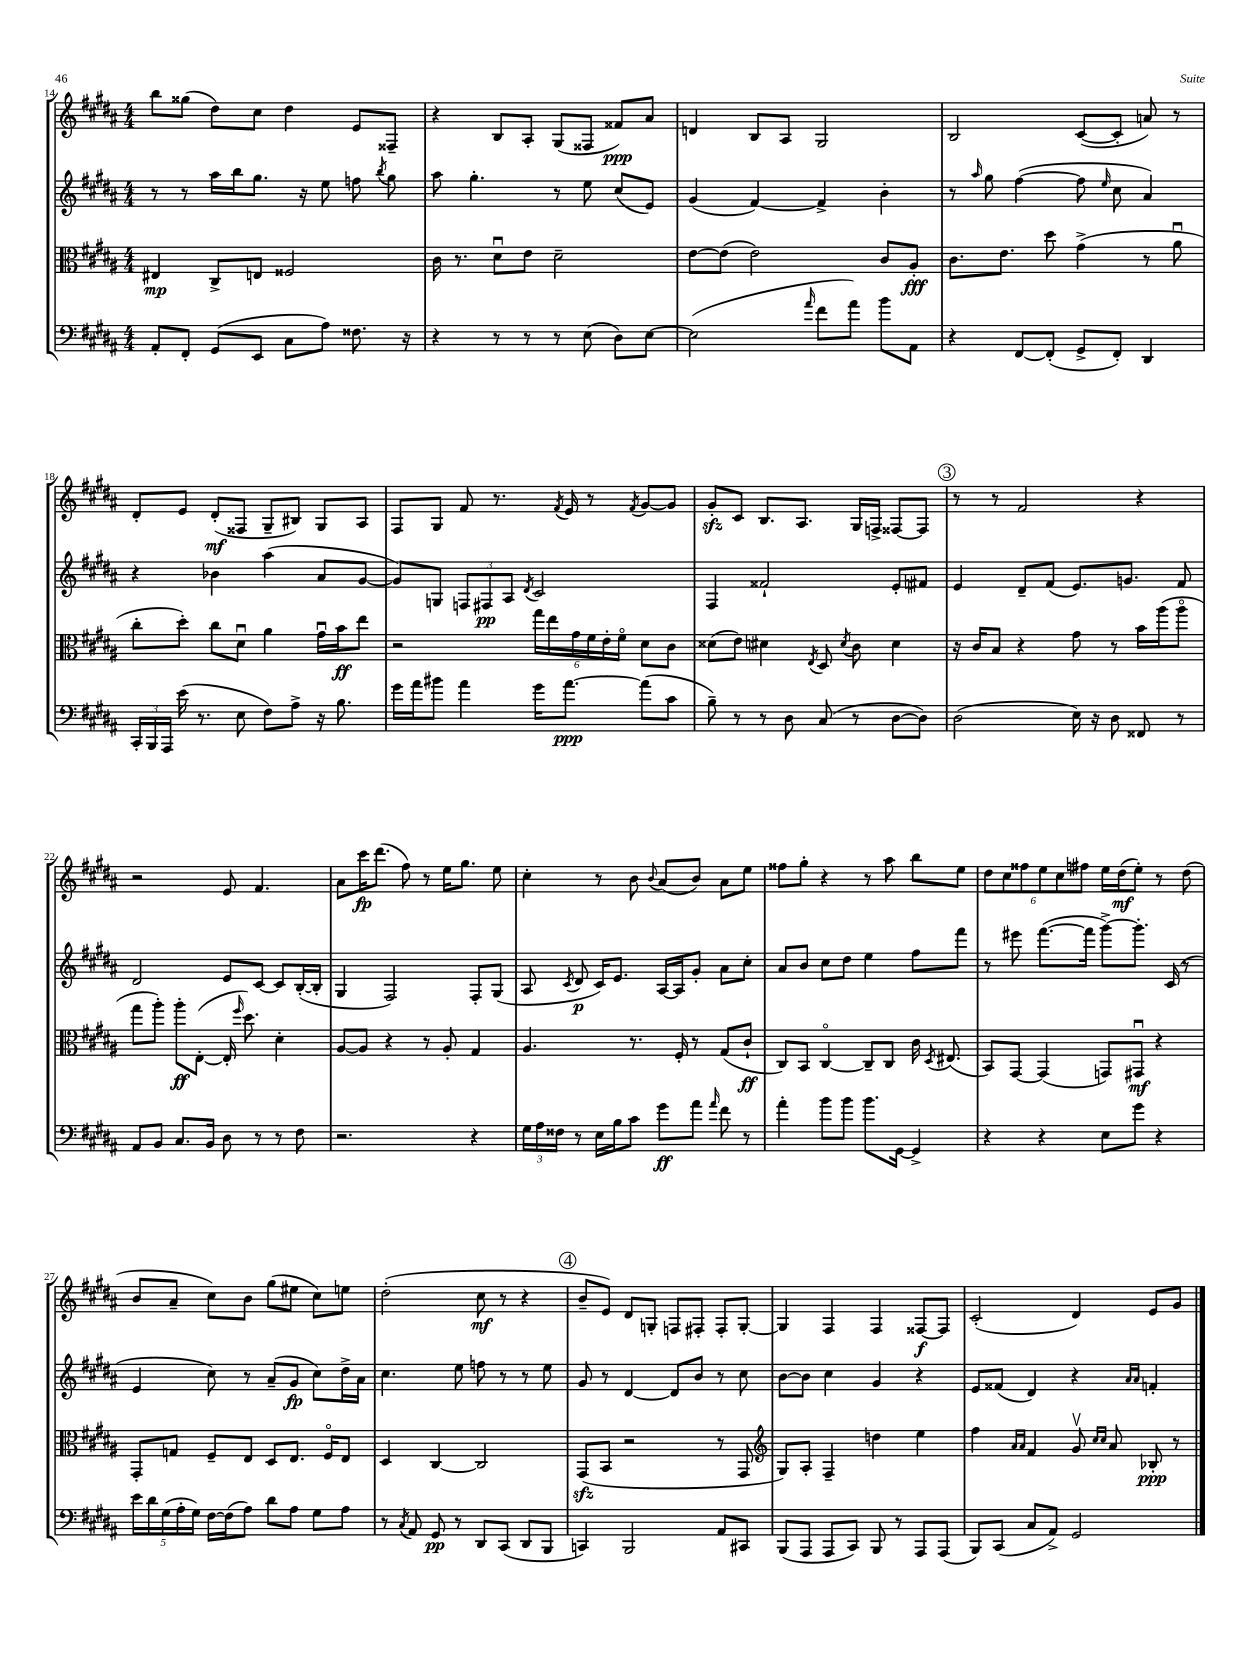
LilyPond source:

<<
\new StaffGroup <<
\new Staff = "s0" {
    \clef treble \key b \major \numericTimeSignature \time 4/4
    \autoBeamOff b''8[ gisis''8]( dis''8[) cis''8] dis''4 e'8[ fisis8]-- |
    r4 b8[ ais8]-. gis8[( fisis8] fisis'8[\ppp) ais'8] |
    d'4 b8[ ais8] gis2 |
    b2 cis'8[~( cis'8]-. a'8) r8 |
    dis'8[-. e'8] dis'8[-.\mf( fisis8] gis8[-- bis8]) gis8[ ais8] |
    fis8[ gis8] fis'8 r8. \acciaccatura { fis'8 } e'16 r8 \acciaccatura { fis'8 } gis'8[~ gis'8] |
    gis'8[-.\sfz cis'8] b8.[ ais8.] gis16[ f16]-> fisis8[~ fisis8] |
    \mark \markup { \circle "3" } r8 r8 fis'2 r4 |
    r2 e'8 fis'4. |
    ais'8[ cis'''16\fp dis'''8.]( fis''8) r8 e''16[ gis''8.] e''8 |
    cis''4-. r8 b'8 \appoggiatura { b'8 } ais'8[( b'8]) ais'8[ e''8] |
    fisis''8[ gis''8]-. r4 r8 ais''8 b''8[ e''8] |
    \tuplet 6/4 { dis''8[ cis''8 fisis''8 e''8 cis''8 fis''8] } e''16[ dis''16\mf( e''8]-.) r8 dis''8( |
    b'8[ ais'8]-- cis''8[) b'8] gis''8[( eis''8] cis''8[) e''8] |
    dis''2-.( cis''8\mf r8 r4 |
    \mark \markup { \circle "4" } b'8[-- e'8]) dis'8[ g8]-. f8[ fis8]-. fis8[-. g8]~-. |
    g4 fis4 fis4 fisis8[~\f fisis8] |
    cis'2-.( dis'4) e'8[ gis'8] \bar "|." |
}
\new Staff = "s1" {
    \clef treble \key b \major \numericTimeSignature \time 4/4
    \autoBeamOff r8 r8 ais''16[ b''16 gis''8.] r16 e''8 f''8 \acciaccatura { b''8 } gis''8 |
    ais''8 gis''4.-. r8 e''8 cis''8[( e'8]) |
    gis'4( fis'4~) fis'4-> b'4-. |
    r8 \grace { ais''16 } gis''8 fis''4~( fis''8 \grace { e''16 } cis''8 ais'4) |
    r4 bes'4 ais''4( ais'8[ gis'8]~ |
    gis'8[) g8] \tuplet 3/2 { f8[ fis8\pp ais8] } \acciaccatura { dis'8 } cis'2 |
    fis4 fisis'2-! e'8[-. fis'8] |
    \mark \markup { \circle "3" } e'4 dis'8[-- fis'8]( e'8.[) g'8.] fis'8 |
    dis'2 e'8[ cis'8]~ cis'8[ b16~-.( b16]-. |
    gis4 fis2) fis8[-. gis8]( |
    ais8 \acciaccatura { cis'8 } dis'8\p cis'16[) e'8.] ais16[~ ais16 gis'8]-. ais'8[ cis''8]-. |
    ais'8[ b'8] cis''8[ dis''8] e''4 fis''8[ fis'''8] |
    r8 eis'''8 fis'''8.[~( fis'''16] gis'''8[~->) gis'''8.]-. cis'16( r8 |
    e'4 cis''8) r8 ais'8[--( gis'8]\fp cis''8[) dis''16-> ais'16] |
    cis''4. e''8 f''8 r8 r8 e''8 |
    \mark \markup { \circle "4" } gis'8 r8 dis'4~ dis'8[ b'8] r8 cis''8 |
    b'8[~ b'8] cis''4 gis'4 r4 |
    e'8[ fisis'8]( dis'4) r4 \grace { ais'16[ ais'16] } f'4-. \bar "|." |
}
\new Staff = "s2" {
    \clef alto \key b \major \numericTimeSignature \time 4/4
    \autoBeamOff eis4\mp cis8[-> e8] fisis2 |
    cis'16 r8. dis'8[\downbow e'8] dis'2-- |
    e'8[~ e'8]( e'2) cis'8[ ais8]-.\fff |
    cis'8.[ e'8.] dis''8 gis'4->( r8 ais'8\downbow |
    cis''8[-. dis''8]-.) cis''8[ dis'8]\downbow ais'4 gis'16[\downbow b'16\ff e''8] |
    r2 \tuplet 6/4 { gis''16[ e''16 gis'16 fis'16 e'16-. fis'16]\flageolet } dis'8[ cis'8] |
    disis'8[( e'8]) dis'4 \acciaccatura { e8 } dis8 \acciaccatura { dis'8 } cis'8 dis'4 |
    \mark \markup { \circle "3" } r16 cis'16[ b8] r4 gis'8 r8 b'16[ ais''16( ais''8]\flageolet |
    gis''8[ ais''8]-.) ais''8[-.\ff e8]~-.( e16-. \grace { fis''16 } dis''8.) dis'4-. |
    ais8[~ ais8] r4 r8 ais8-. gis4 |
    ais4. r8. fis16-. r8 gis8[( cis'8]-!\ff |
    cis8[) b,8] cis4~\flageolet cis8[-- cis8] cis'16 \acciaccatura { dis8 } eis8.( |
    b,8[) gis,8]~ gis,4( g,8[) gis,8]\downbow\mf r4 |
    gis,8[-. g8] fis8[-- e8] dis8[ e8.] fis16[\flageolet e8] |
    dis4 cis4~ cis2 |
    \mark \markup { \circle "4" } gis,8[\sfz( b,8] r2 r8 gis,8 |
    \clef treble gis8[) ais8]-. fis4-- d''4 e''4 |
    fis''4 \grace { ais'16[ ais'16] } fis'4 gis'8\upbow \grace { cis''16[ cis''16] } ais'8 bes8-.\ppp r8 \bar "|." |
}
\new Staff = "s3" {
    \clef bass \key b \major \numericTimeSignature \time 4/4
    \autoBeamOff ais,8[-. fis,8]-. gis,8[( e,8] cis8[ ais8]) fisis8. r16 |
    r4 r8 r8 r8 e8( dis8[) e8]~ |
    e2( \grace { ais'16 } fis'8[ ais'8]) b'8[ ais,8] |
    r4 fis,8[~ fis,8]-.( gis,8[-> fis,8]-.) dis,4 |
    \tuplet 3/2 { cis,16[-. b,,16 ais,,16] } e'16( r8. e8 fis8[) ais8]-> r16 b8. |
    gis'16[ ais'16 bis'8] ais'4 gis'16[ ais'8.]~\ppp ais'8[( cis'8] |
    b8--) r8 r8 dis8 cis8( r8 dis8[~ dis8]) |
    \mark \markup { \circle "3" } dis2( e16) r16 dis8 fisis,8 r8 |
    ais,8[ b,8] cis8.[ b,16] dis8 r8 r8 fis8 |
    r2. r4 |
    \tuplet 3/2 { gis16[ ais16 fisis16] } r8 e16[ b16 cis'8] gis'8[\ff ais'8] \grace { ais'16 } fis'8 r8 |
    ais'4-. b'8[ b'8] b'8.[ gis,16]~ gis,4-> |
    r4 r4 e8[ gis'8] r4 |
    \tuplet 5/4 { e'16[ dis'16 gis16( ais16-. gis16]) } fis16[~ fis16( ais8]) dis'8[ ais8] gis8[ ais8] |
    r8 \acciaccatura { cis8 } ais,8 gis,8\pp r8 dis,8[ cis,8]( dis,8[ b,,8] |
    \mark \markup { \circle "4" } c,4) b,,2 ais,8[ cis,8] |
    b,,8[( ais,,8] ais,,8[ cis,8]) b,,8 r8 ais,,8[ ais,,8]( |
    b,,8[) cis,8]( cis8[ ais,8]->) gis,2 \bar "|." |
}
>>
>>
\layout { \context { \Score currentBarNumber = #14 } }
